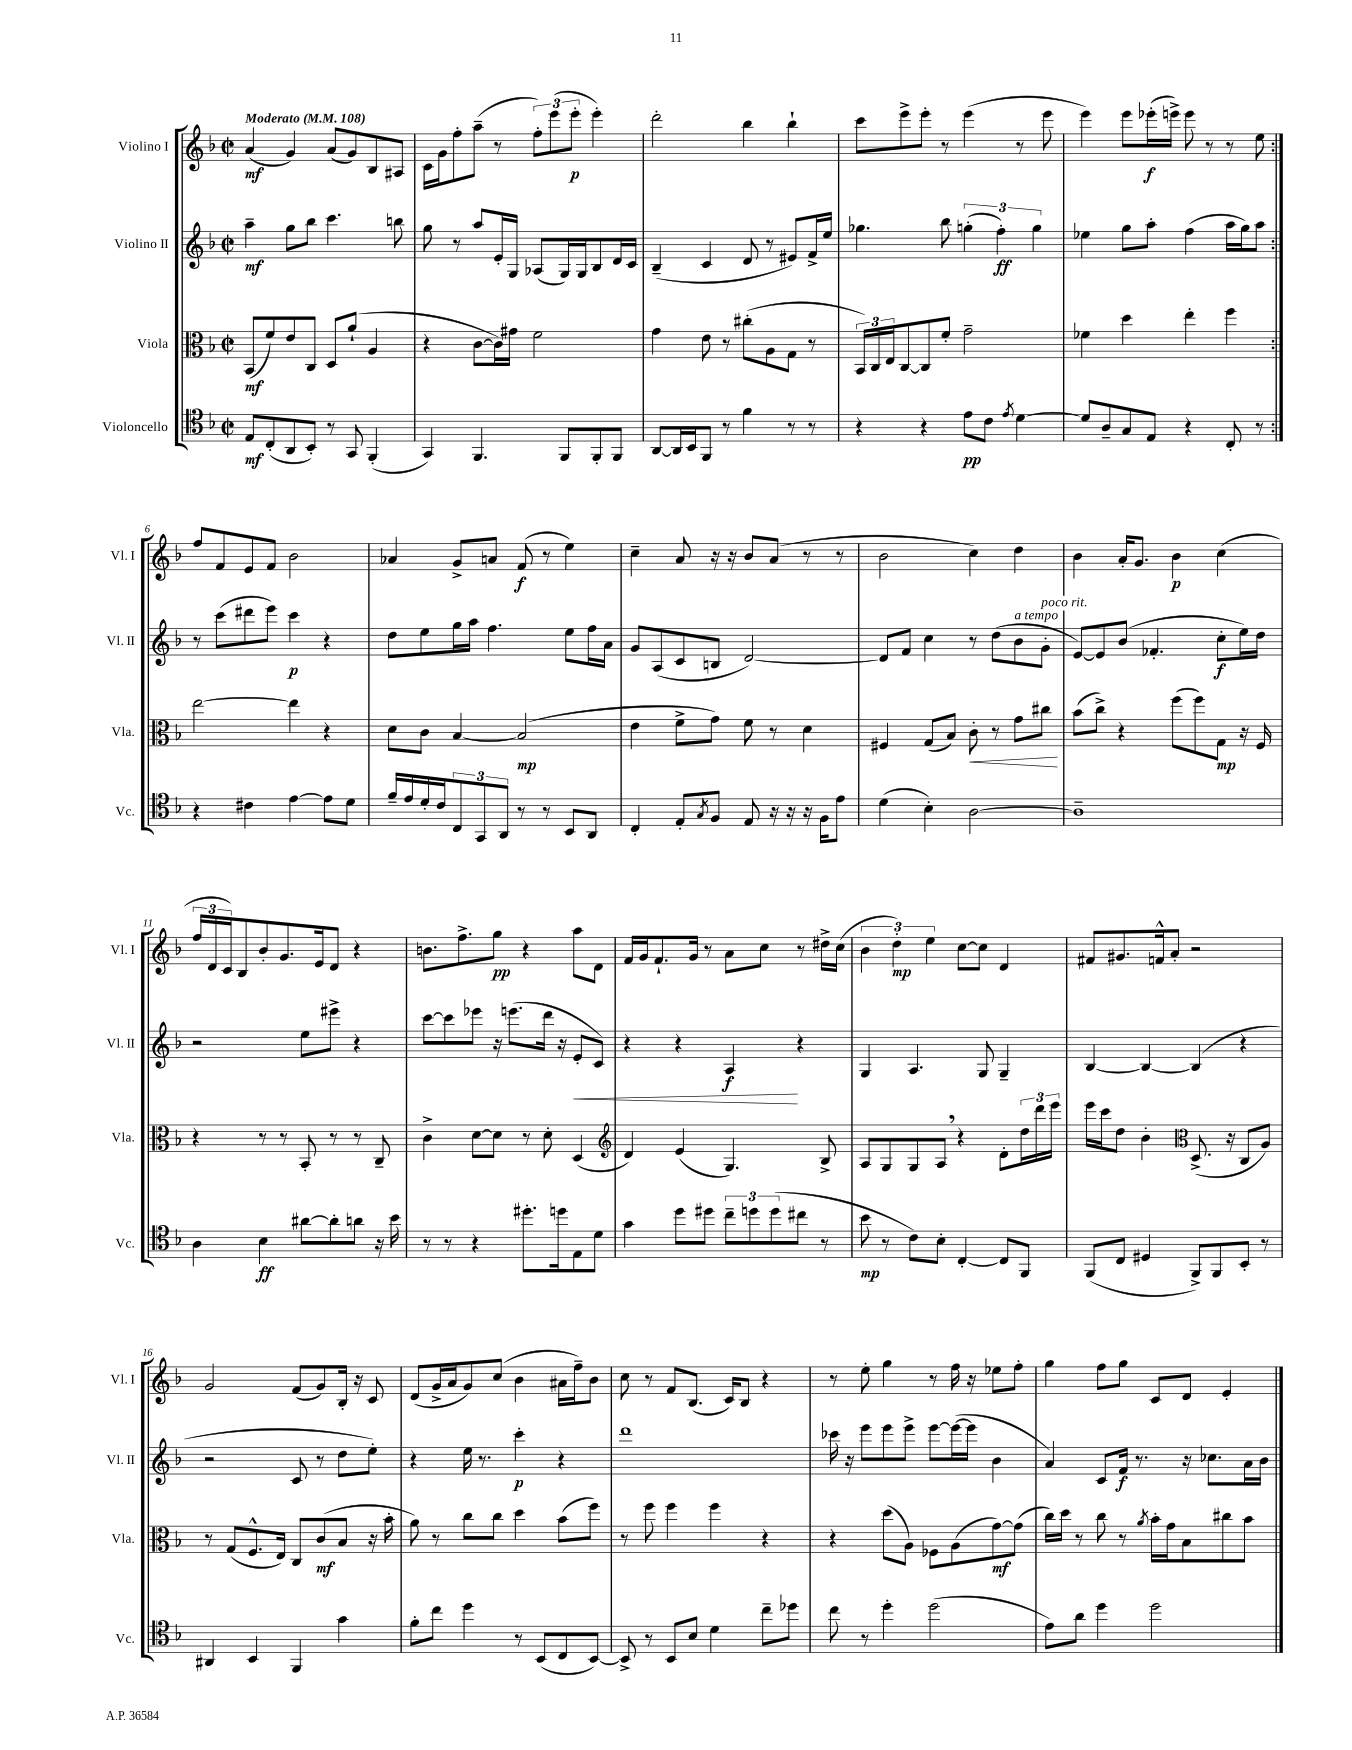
<<
\new StaffGroup <<
\new Staff = "s0" \with { instrumentName = "Violino I" shortInstrumentName = "Vl. I" } {
    \clef treble \key f \major \defaultTimeSignature \time 2/2 \tempo "Moderato" 4 = 108
    \repeat volta 2 { a'4\mf( g'4) a'8( g'8) bes8 ais8 |
    c'16 g'16 f''8-. a''8--( r8 \tuplet 3/2 { f''8-.) e'''8( e'''8-.\p } e'''4-.) |
    d'''2-. bes''4 bes''4-! |
    c'''8 e'''8-> e'''8-. r8 e'''4( r8 e'''8 |
    e'''4) e'''8 ees'''16-.\f( e'''16->) e'''8 r8 r8 e''8 | }
    f''8 f'8 e'8 f'8 bes'2 |
    aes'4 g'8-> a'8 f'8\f( r8 e''4) |
    c''4-- a'8 r16 r16 bes'8 a'8( r8 r8 |
    bes'2 c''4) d''4 |
    bes'4 a'16-. g'8. bes'4\p c''4( |
    \tuplet 3/2 { f''16 d'16 c'16) } bes8 bes'8-. g'8. e'16 d'8 r4 |
    b'8. f''8.-> g''8\pp r4 a''8 d'8 |
    f'16 g'16 f'8.-! g'16 r8 a'8 c''8 r8 dis''16-> c''16( |
    \tuplet 3/2 { bes'4 d''4-.\mp) e''4 } c''8~ c''8 d'4 |
    fis'8 gis'8. f'16-^ a'8-. r2 |
    g'2 f'8( g'8) bes16-. r16 c'8 |
    d'8( g'16-> a'16 g'8) c''8( bes'4 ais'16 f''16--) bes'8 |
    c''8 r8 f'8 bes8.( c'16) bes8 r4 |
    r8 e''8-. g''4 r8 f''16 r16 ees''8 f''8-. |
    g''4 f''8 g''8 c'8 d'8 e'4-. \bar "|." |
}
\new Staff = "s1" \with { instrumentName = "Violino II" shortInstrumentName = "Vl. II" } {
    \clef treble \key f \major \defaultTimeSignature \time 2/2
    \repeat volta 2 { a''4--\mf g''8 bes''8 c'''4. b''8 |
    g''8 r8 a''8 e'16-. g16 aes8( g16) g16 bes8 d'16 c'16 |
    bes4--( c'4 d'8 r8 eis'8) f'16-> e''16 |
    ges''4. bes''8 \tuplet 3/2 { g''4-.( f''4-.\ff) g''4 } |
    ees''4 g''8 a''8-. f''4( a''16 g''16) a''8 | }
    r8 c'''8( dis'''8 e'''8) c'''4\p r4 |
    d''8 e''8 g''16 a''16 f''4. e''8 f''16 a'16 |
    g'8 a8( c'8 b8 d'2~) |
    d'8 f'8 c''4 r8 d''8( bes'8^\markup { \italic "a tempo" } g'8-.^\markup { \italic "poco rit." } |
    e'8~) e'8 bes'8( fes'4.-. c''8-.\f e''16) d''16 |
    r2 e''8 eis'''8-> r4 |
    c'''8~ c'''8 ees'''8 r16 e'''8.( d'''16 r16 e'8-.\< c'8) |
    r4 r4 a4\f\! r4 |
    g4 a4. g8 g4-- |
    bes4~ bes4~ bes4( r4 |
    r2 c'8 r8 d''8 e''8-.) |
    r4 e''16 r8. c'''4-.\p r4 |
    d'''1 |
    ces'''16 r16 e'''8 e'''8 e'''8-> e'''8~ e'''16~( e'''16 bes'4 |
    a'4) c'8 f'16\f r8. r16 ces''8. a'16 bes'16 \bar "|." |
}
\new Staff = "s2" \with { instrumentName = "Viola" shortInstrumentName = "Vla." } {
    \clef alto \key f \major \defaultTimeSignature \time 2/2
    \repeat volta 2 { bes,8\mf( f'8) e'8 c8 d8 a'8-!( a4 |
    r4 c'8~ c'16) gis'16 f'2 |
    g'4 e'8 r8 cis''8-.( a8 g8 r8 |
    \tuplet 3/2 { bes,16) c16 e16 } c8~ c8 f'8-. g'2-- |
    fes'4 d''4 e''4-. f''4 | }
    e''2~ e''4 r4 |
    d'8 c'8 bes4~ bes2\mp( |
    e'4 f'8-> g'8) f'8 r8 d'4 |
    fis4 g8( bes8) c'8-.\< r8 g'8 cis''8\! |
    bes'8( c''8->) r4 f''8( f''8) g8\mp r16 f16 |
    r4 r8 r8 bes,8-. r8 r8 c8-- |
    c'4-> d'8~ d'8 r8 d'8-. d4( |
    \clef treble d'4) e'4( g4.) bes8-> |
    a8 g8 g8 a8 \breathe r4 d'8-. \tuplet 3/2 { d''16 d'''16 e'''16 } |
    e'''16 c'''16 d''8 bes'4-. \clef alto d8.->( r16 c8 a8) |
    r8 g8( f8.-^ e16) c8 c'8\mf( bes8 r16 bes'16-. |
    a'8) r8 c''8 c''8 d''4 bes'8( f''8) |
    r8 f''8 f''4 f''4 r4 |
    r4 d''8( a8) fes8 a8( g'8~\mf) g'8( |
    c''16) d''16 r8 c''8 r8 \acciaccatura { a'8 } bes'16-. g'16 bes8 cis''8 bes'8 \bar "|." |
}
\new Staff = "s3" \with { instrumentName = "Violoncello" shortInstrumentName = "Vc." } {
    \clef tenor \key f \major \defaultTimeSignature \time 2/2
    \repeat volta 2 { e8\mf c8-.( a,8 bes,8-.) r8 g,8 f,4-.( |
    g,4) f,4. f,8 f,8-. f,8 |
    a,8~ a,16 bes,16 f,8 r8 f'4 r8 r8 |
    r4 r4 e'8\pp c'8 \acciaccatura { e'8 } d'4~ |
    d'8 a8-- g8 e8 r4 c8-. r8 | }
    r4 cis'4 e'4~ e'8 d'8 |
    f'16-- e'16 d'16-. c'16 \tuplet 3/2 { c8 g,8 a,8 } r8 r8 bes,8 a,8 |
    c4-. e8-. \acciaccatura { g8 } f8 e8 r16 r16 r16 f16 e'8 |
    d'4( bes4-.) a2~ |
    a1-- |
    a4 bes4\ff ais'8~ ais'8-. a'8 r16 bes'16 |
    r8 r8 r4 dis''8.-. d''16 e8 d'8 |
    g'4 d''8 dis''8 \tuplet 3/2 { c''8-- d''8 d''8( } cis''8 r8 |
    bes'8\mp r8 c'8) bes8-. c4~-. c8 f,8 |
    f,8( c8 dis4 f,8->) f,8 bes,8-. r8 |
    ais,4 bes,4 f,4 g'4 |
    f'8-. c''8 d''4 r8 bes,8( c8 bes,8~) |
    bes,8-> r8 bes,8 bes8 d'4 c''8-- des''8 |
    c''8 r8 d''4-. d''2( |
    e'8) a'8 d''4 d''2 \bar "|." |
}
>>
>>
